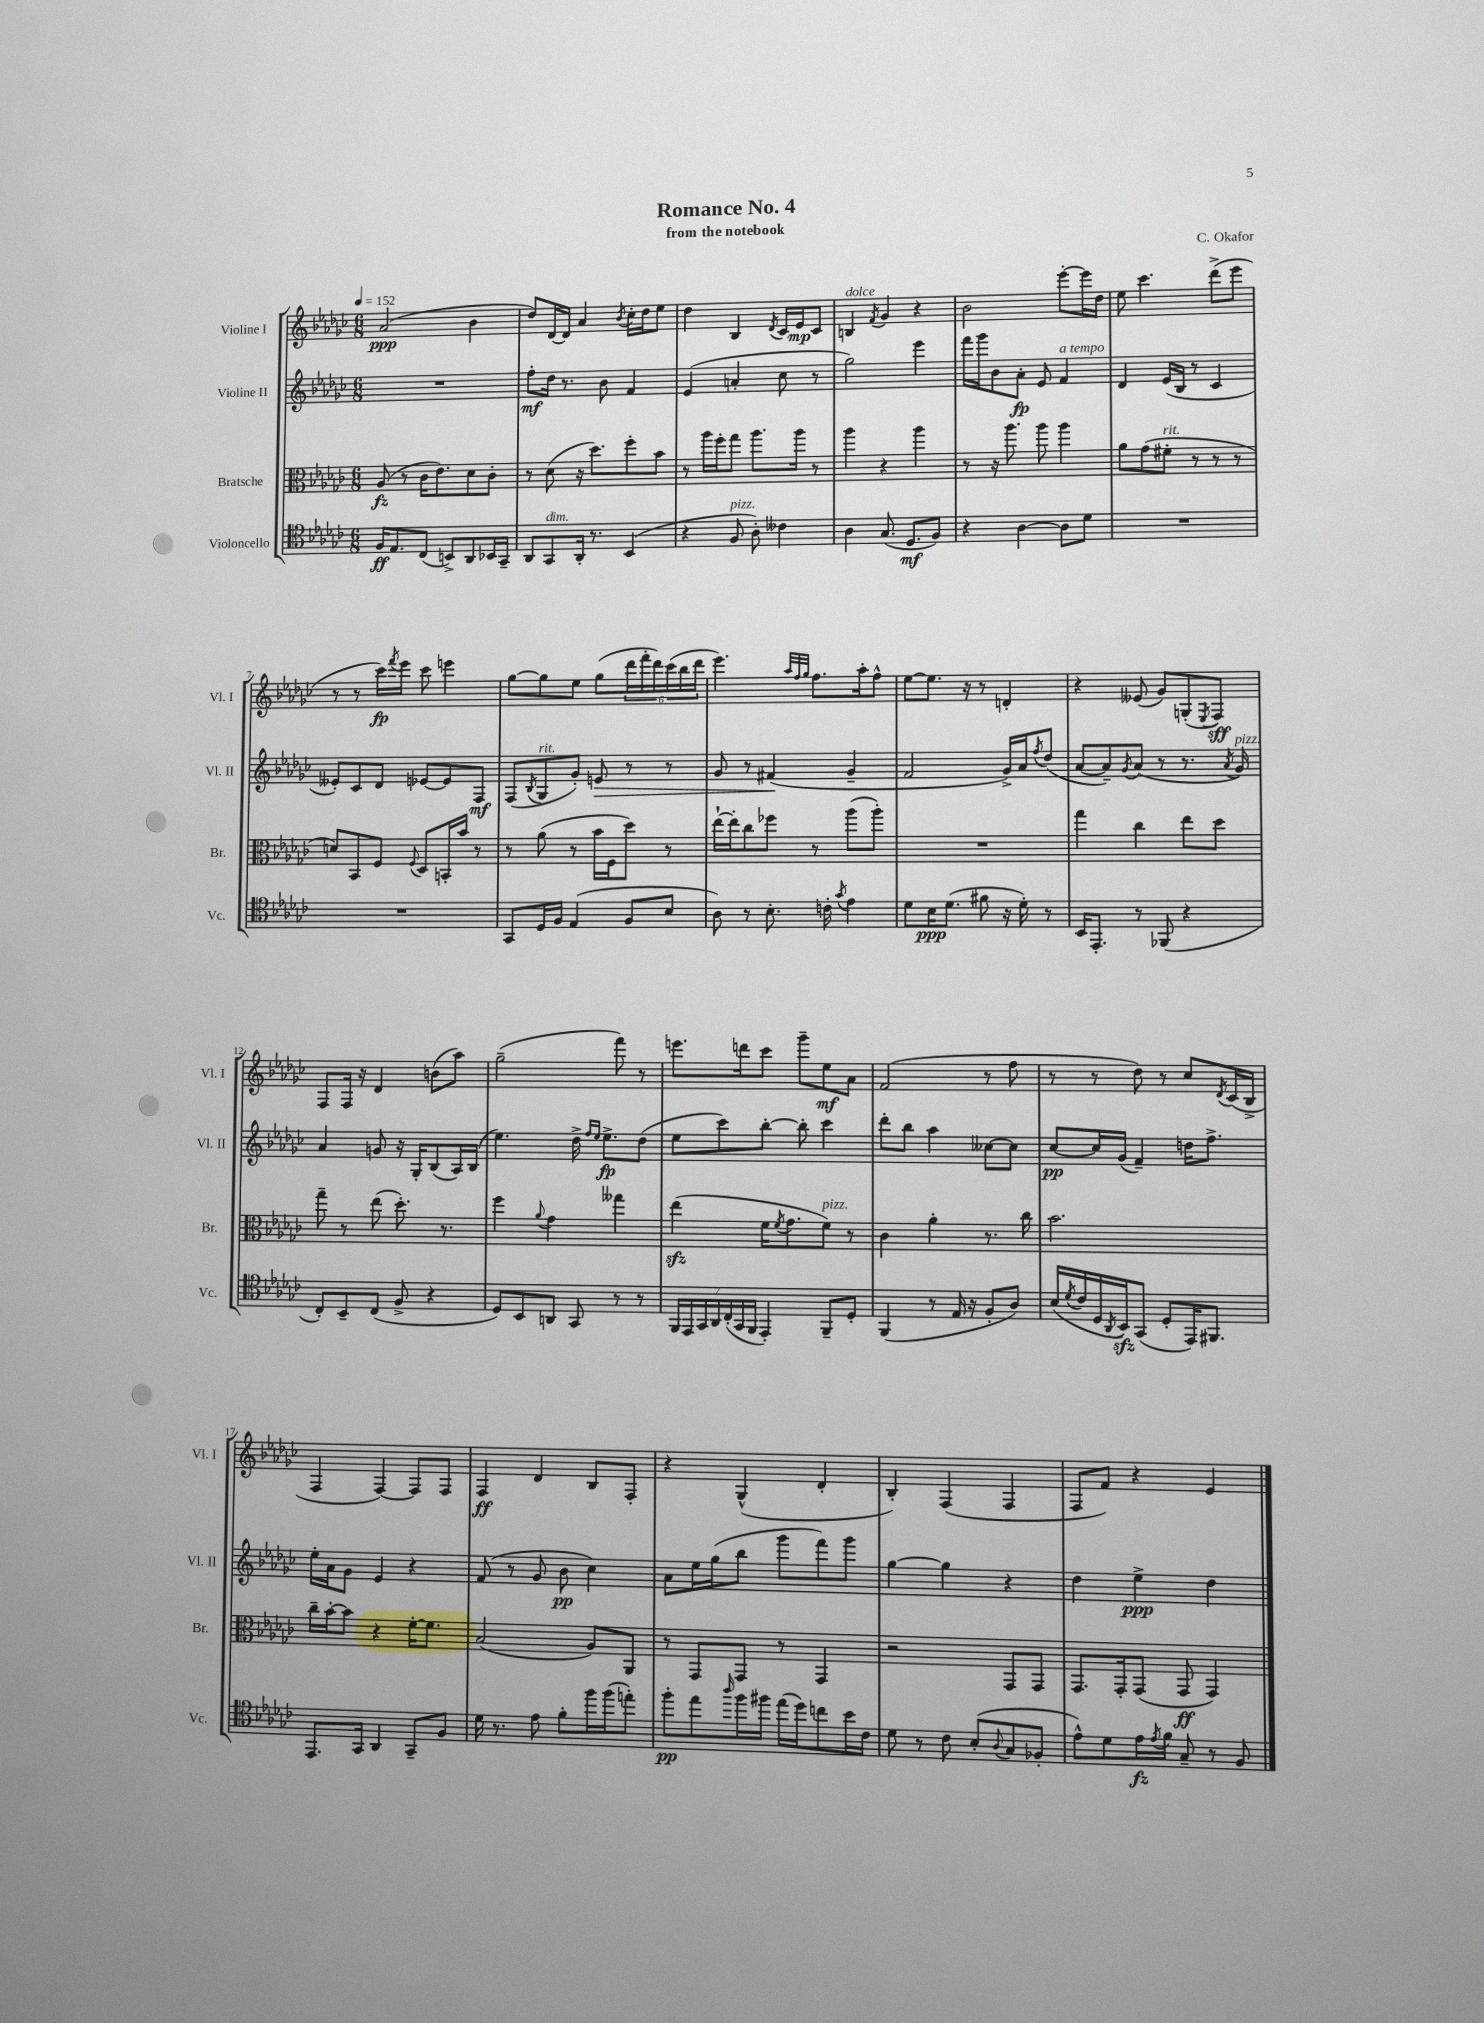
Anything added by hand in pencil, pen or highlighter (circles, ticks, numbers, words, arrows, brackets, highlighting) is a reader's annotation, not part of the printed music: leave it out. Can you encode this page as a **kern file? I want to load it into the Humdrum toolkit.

**kern	**dynam	**kern	**dynam	**kern	**dynam	**kern	**dynam
*part4	*part4	*part3	*part3	*part2	*part2	*part1	*part1
*staff4	*staff4	*staff3	*staff3	*staff2	*staff2	*staff1	*staff1
*I"Violoncello	*	*I"Bratsche	*	*I"Violine II	*	*I"Violine I	*
*I'Vc.	*	*I'Br.	*	*I'Vl. II	*	*I'Vl. I	*
*clefC4	*	*clefC3	*	*clefG2	*	*clefG2	*
*k[b-e-a-d-g-c-]	*	*k[b-e-a-d-g-c-]	*	*k[b-e-a-d-g-c-]	*	*k[b-e-a-d-g-c-]	*
*M6/8	*	*M6/8	*	*M6/8	*	*M6/8	*
*MM152	*	*MM152	*	*MM152	*	*MM152	*
=1	=1	=1	=1	=1	=1	=1	=1
16F/KL	ff	(8A-/	fz	2.r	.	(2a-/	ppp
8.E-/	.	.	.	.	.	.	.
.	.	8r	.	.	.	.	.
(8C-/J	.	16c-\KL	.	.	.	.	.
.	.	8.e-\)	.	.	.	.	.
8BBn^/L)	.	.	.	.	.	.	.
8AA-/	.	8d-\	.	.	.	4b-\	.
16BB-X/L	.	8c-'\J	.	.	.	.	.
16GG-~/JJ	.	.	.	.	.	.	.
=2	=2	=2	=2	=2	=2	=2	=2
8AA-/L	.	8r	.	8ff'\L	mf	8dd-/L)	.
!LO:TX:a:i:t=dim.	!	!	!	!	!	!	!
8GG-/	.	(8d-\	.	16dd-\Jk	.	[16d-/L	.
.	.	.	.	8.r	.	16d-/JJ]	.
16AA-'/Jk	.	16r	.	.	.	4a-/	.
8.r	.	8.dd-\L)	.	.	.	.	.
.	.	.	.	8b-\	.	.	.
.	.	.	.	.	.	8qb-/	.
(4BB-/	.	8ff'\	.	4f/	.	16cc-'\LL	.
.	.	.	.	.	.	16dd-\J	.
.	.	8b-\J	.	.	.	8ee-\J	.
=3	=3	=3	=3	=3	=3	=3	=3
4r	.	8r	.	(4e-/	.	4dd-\	.
.	.	16aa-\LL	.	.	.	.	.
.	.	16ff'\J	.	.	.	.	.
!LO:TX:a:i:t=pizz.	!	!	!	!	!	!	!
8F/	.	8gg-\J	.	4an'/	.	4B-/	.
8A-'\)	.	8.aa-\L	.	.	.	.	.
.	.	.	.	.	.	8qd-/	.
4c--X\	.	.	.	8cc-\	.	16c-/LL	.
.	.	16aa-\Jk	.	.	.	16e-/J	mp
.	.	8r	.	8r	.	8c-/J	.
=4	=4	=4	=4	=4	=4	=4	=4
!	!	!	!	!	!	!LO:TX:a:i:t=dolce	!
4A-\	.	4aa-\	.	2gg-\)	.	4Bn/	.
.	.	.	.	.	.	8qf/	.
(8.G-/	.	4r	.	.	.	4g-/	.
8.D-/L	mf	.	.	.	.	.	.
.	.	4aa-\	.	4eee-\	.	4r	.
8F/J)	.	.	.	.	.	.	.
=5	=5	=5	=5	=5	=5	=5	=5
4r	.	8r	.	16fff\LL	.	2b-\	.
.	.	.	.	16ggg-\J	.	.	.
.	.	16r	.	8b-\	.	.	.
.	.	8.aa-\	.	.	.	.	.
[4A-\	.	.	.	8a-'\J	fp	.	.
.	.	8aa-\	.	8e-/	.	.	.
!	!	!	!	!LO:TX:a:i:t=a tempo	!	!	!
8A-\L]	.	4aa-\	.	4f/	.	[8eee-'\L	.
8d-\J	.	.	.	.	.	16eee-\L]	.
.	.	.	.	.	.	16dd-\JJ	.
=6	=6	=6	=6	=6	=6	=6	=6
2.r	.	8a-\L	.	4d-/	.	8ee-\	.
.	.	(8g-\	.	.	.	4.ccc-\	.
!	!	!LO:TX:a:i:t=rit.	!	!	!	!	!
.	.	8f#X'\J	.	(16e-/LL	.	.	.
.	.	.	.	16B-/JJ	.	.	.
.	.	8r	.	8r	.	.	.
.	.	8r	.	4c-/	.	(8ddd-^\L	.
.	.	8r	.	.	.	8eee-\J	.
!!LO:LB:g=z
=7	=7	=7	=7	=7	=7	=7	=7
2.r	.	8dn/L)	.	8e--X'/L)	.	8r	.
.	.	8BB-/	.	8c-/	.	8r	.
.	.	8F/J	.	8d-/J	.	16ccc-\LL)	fp
.	.	.	.	.	.	8qfff/	.
.	.	.	.	.	.	16eee-\JJ	.
.	.	8qqF/	.	.	.	.	.
.	.	8D-/L	.	[8e-X/L	.	8ccc-\	.
.	.	16BBn'/L	.	8e-/]	.	4eeen\	.
.	.	16b-/JJ	.	.	.	.	.
.	.	8r	.	8F/J	mf	.	.
=8	=8	=8	=8	=8	=8	=8	=8
8GG-/L	.	8r	.	(8F/L	.	[8gg-\L	.
.	.	.	.	8qB-/	.	.	.
!	!	!	!	!LO:TX:a:i:t=rit.	!	!	!
16D-/L	.	(8a-\	.	8G-/	.	8gg-\]	.
16F/JJ	.	.	.	.	.	.	.
(4E-/	.	8r	.	8g-'/J)	.	8ee-\J	.
!	!	!	!	!	!LO:HP:b	!	!
.	.	16b-\LL	.	8en/	>	(8gg-\L	.
.	.	16F\J	.	.	.	.	.
8F/L	.	8dd-\J)	.	8r	.	24ddd-\L	.
.	.	.	.	.	.	24fff'\	.
.	.	.	.	.	.	24ddd-\)	.
8B-/J	.	8r	.	8r	.	(24ccc-\	.
.	.	.	.	.	.	24bb-\	.
.	.	.	.	.	.	24ddd-\JJ	.
=9	=9	=9	=9	=9	=9	=9	=9
8A-\)	.	[16ee-`\LL	.	8g-/	.	4.eee-\)	.
.	.	16ee-'\J]	.	.	.	.	.
8r	.	8cc-\	.	8r	.	.	.
8.B-'\	.	8ff-X\J	.	(4f#X/	.	.	.
.	.	.	.	.	.	32qqaa-/LLL	.
.	.	.	.	.	.	32qqff/	.
.	.	.	.	.	.	32qqgg-/JJJ	.
.	.	8r	.	.	.	8.ff\L	.
16cn'\	.	.	.	.	.	.	.
8qg-/	.	.	.	.	.	.	.
4e-\	.	(8aa-\L	.	4g-~/	]	.	.
.	.	.	.	.	.	16aa-'\k	.
.	.	8aa-'\J)	.	.	.	8ff^^\J	.
=10	=10	=10	=10	=10	=10	=10	=10
8d-\L	.	2.r	.	2f/	.	[8ee-\L	.
16B-\K	ppp	.	.	.	.	8.ee-\J]	.
(8.d-\J	.	.	.	.	.	.	.
.	.	.	.	.	.	16r	.
8f#X\	.	.	.	.	.	8r	.
16r	.	.	.	16g-^/LL)	.	4dn'/	.
16d-'\)	.	.	.	16a-/J	.	.	.
.	.	.	.	8qff/	.	.	.
8r	.	.	.	(8dd-/J	.	.	.
=11	=11	=11	=11	=11	=11	=11	=11
16BB-/KL	.	4gg-\	.	[8a-/L	.	4r	.
8.EE-'/J	.	.	.	.	.	.	.
.	.	.	.	8a-~/])	.	.	.
.	.	.	.	8qg-/	.	.	.
8r	.	4cc-\	.	(8a-/J	.	(8e--X/	.
(8FF-X/	.	.	.	8r	.	8g-/L)	.
4r	.	8ee-\L	.	8.r	.	(8Gn'/	.
.	.	.	.	.	.	8qE-/	.
.	.	8dd-\J	.	.	.	8F/J)	sff
.	.	.	.	8qa-/	.	.	.
!	!	!	!	!LO:TX:a:i:t=pizz.	!	!	!
.	.	.	.	16g-/)	.	.	.
!!LO:LB:g=z
=12	=12	=12	=12	=12	=12	=12	=12
8C-'/L)	.	8gg-~\	.	4a-/	.	8F/L	.
8BB-~/	.	8r	.	.	.	16F/Jk	.
.	.	.	.	.	.	16r	.
(8C-/J	.	(8ee-\	.	8gn/	.	4d-/	.
8F^/	.	8.dd-'\)	.	16r	.	.	.
.	.	.	.	16G-'/KL	.	.	.
4r	.	.	.	(8B-/	.	(8bn\L	.
.	.	8.r	.	.	.	.	.
.	.	.	.	16A-/L)	.	8aa-\J)	.
.	.	.	.	(16B-/JJ	.	.	.
=13	=13	=13	=13	=13	=13	=13	=13
8D-/L)	.	4ff\	.	4.ee-\)	.	(2gg-~\	.
8BB-/	.	.	.	.	.	.	.
.	.	8qqa-/	.	.	.	.	.
8AAn/J	.	4g-\	.	.	.	.	.
8GG-/	.	.	.	16dd-^\	.	.	.
.	.	.	.	16qqff/LL	.	.	.
.	.	.	.	16qqee-/JJ	.	.	.
.	.	.	.	8.ee-^\L	fp	.	.
8r	.	4gg--X\	.	.	.	8fff\)	.
8r	.	.	.	(8dd-\J	.	8r	.
=14	=14	=14	=14	=14	=14	=14	=14
28FF/LL	.	(4ee-zz\	.	8ee-\L	.	8.eeen\L	.
28EE-/	.	.	.	.	.	.	.
28GG-/	.	.	.	.	.	.	.
28AA-/	.	.	.	.	.	.	.
.	.	.	.	8ccc-\)	.	.	.
(28C-'/	.	.	.	.	.	.	.
28GG-/	.	.	.	.	.	.	.
.	.	.	.	.	.	16dddn\k	.
28FF/JJ	.	.	.	.	.	.	.
4EE-'/)	.	16f\KL	.	[8bb-'\J	.	8ccc-\J	.
.	.	8qf/	.	.	.	.	.
.	.	8.g-\	.	.	.	.	.
.	.	.	.	8bb-'\]	.	8ggg-~\L	.
!	!	!LO:TX:a:i:t=pizz.	!	!	!	!	!
8FF~/L	.	8f\J)	.	4ccc-\	.	8ee-\	mf
8D-'/J	.	8r	.	.	.	8a-\J	.
=15	=15	=15	=15	=15	=15	=15	=15
(4FF/	.	4c-\	.	8ddd-'\L	.	(2f/	.
.	.	.	.	8bb-\J	.	.	.
8r	.	4a-'\	.	4aa-\	.	.	.
16E-/	.	.	.	.	.	.	.
16r	.	.	.	.	.	.	.
8F'/L	.	8.r	.	[8cc--X\L	.	8r	.
8A-/J)	.	.	.	8cc--\J]	.	8ff\	.
.	.	16cc-\	.	.	.	.	.
=16	=16	=16	=16	=16	=16	=16	=16
(16B-/LL	.	2.b-\	.	[8cc-/L	pp	8r	.
8qd-/	.	.	.	.	.	.	.
16c-/	.	.	.	.	.	.	.
16D-/	.	.	.	16cc-/L]	.	8r	.
8qAA-/	.	.	.	.	.	.	.
16BB-zz/J)	.	.	.	(16g-/JJ	.	.	.
(8GG-/J	.	.	.	4f~/)	.	8dd-\)	.
8D-'/L	.	.	.	.	.	8r	.
16EE-/K)	.	.	.	16ddn\KL	.	8cc-/L	.
8.FF#X/J	.	.	.	8.ff^\J	.	.	.
.	.	.	.	.	.	8qd-/	.
.	.	.	.	.	.	(16c-/L	.
.	.	.	.	.	.	16B-^/JJ	.
!!LO:LB:g=z
=17	=17	=17	=17	=17	=17	=17	=17
8.EE-/L	.	16cc-~\LL	.	16ee-'\LL	.	4F/	.
.	.	[16b-'\J	.	16a-\J	.	.	.
.	.	8b-\J]	.	8g-\J	.	.	.
16GG-/Jk	.	.	.	.	.	.	.
4AA-/	.	4r	.	4e-/	.	[4F/)	.
8GG-~/L	.	[16f'\KL	.	4r	.	8F/L]	.
.	.	8.f\J]	.	.	.	.	.
8F/J	.	.	.	.	.	8F/J	.
=18	=18	=18	=18	=18	=18	=18	=18
16d-\	.	(2B-/	.	(8f/	.	4F/	ff
8.r	.	.	.	.	.	.	.
.	.	.	.	8r	.	.	.
8e-\	.	.	.	8g-/	.	4d-/	.
8f'\L	.	.	.	8b-\	pp	.	.
16ff\L	.	8A-/L)	.	4cc-\)	.	8B-/L	.
(16ff\J	.	.	.	.	.	.	.
8een'\J)	.	8AA-/J	.	.	.	8F'/J	.
=19	=19	=19	=19	=19	=19	=19	=19
8ff'\L	pp	8r	.	8a-\L	.	4r	.
8ee-\	.	8GG-/L	.	16ee-\L	.	.	.
.	.	.	.	(16gg-\J	.	.	.
16qqaa-/	.	.	.	.	.	.	.
16ff\L	.	8GG-/J	.	8bb-\J	.	(4G-^^/	.
16ff#X\JJ	.	.	.	.	.	.	.
(16ee-\LL	.	8r	.	8ggg-\L	.	.	.
16dd-\J)	.	.	.	.	.	.	.
8ccn\	.	4GG-/	.	8fff\)	.	4d-'/	.
16b-\L	.	.	.	8ggg-\J	.	.	.
16c-\JJ	.	.	.	.	.	.	.
=20	=20	=20	=20	=20	=20	=20	=20
8d-\	.	2r	.	[4gg-\	.	4B-'/)	.
8r	.	.	.	.	.	.	.
8c-\	.	.	.	4gg-\]	.	(4F/	.
(8B-'/L	.	.	.	.	.	.	.
8qqA-/	.	.	.	.	.	.	.
8G-/	.	8GG-/L	.	4r	.	4F/	.
8F-X'/J	.	8GG-/J	.	.	.	.	.
=21	=21	=21	=21	=21	=21	=21	=21
8e-^^\L)	.	8.GG-/L	.	4dd-\	.	8F/L	.
8d-\	.	.	.	.	.	8f/J)	.
.	.	16GG-'/k	.	.	.	.	.
16e-\L	fz	(8GG-/J	.	4ee-^\	ppp	4r	.
8qe-/	.	.	.	.	.	.	.
16f\JJ	.	.	.	.	.	.	.
8G-~/	.	8GG-/	ff	.	.	.	.
8r	.	4GG-/)	.	4dd-\	.	4e-/	.
8F/	.	.	.	.	.	.	.
==	==	==	==	==	==	==	==
*-	*-	*-	*-	*-	*-	*-	*-
